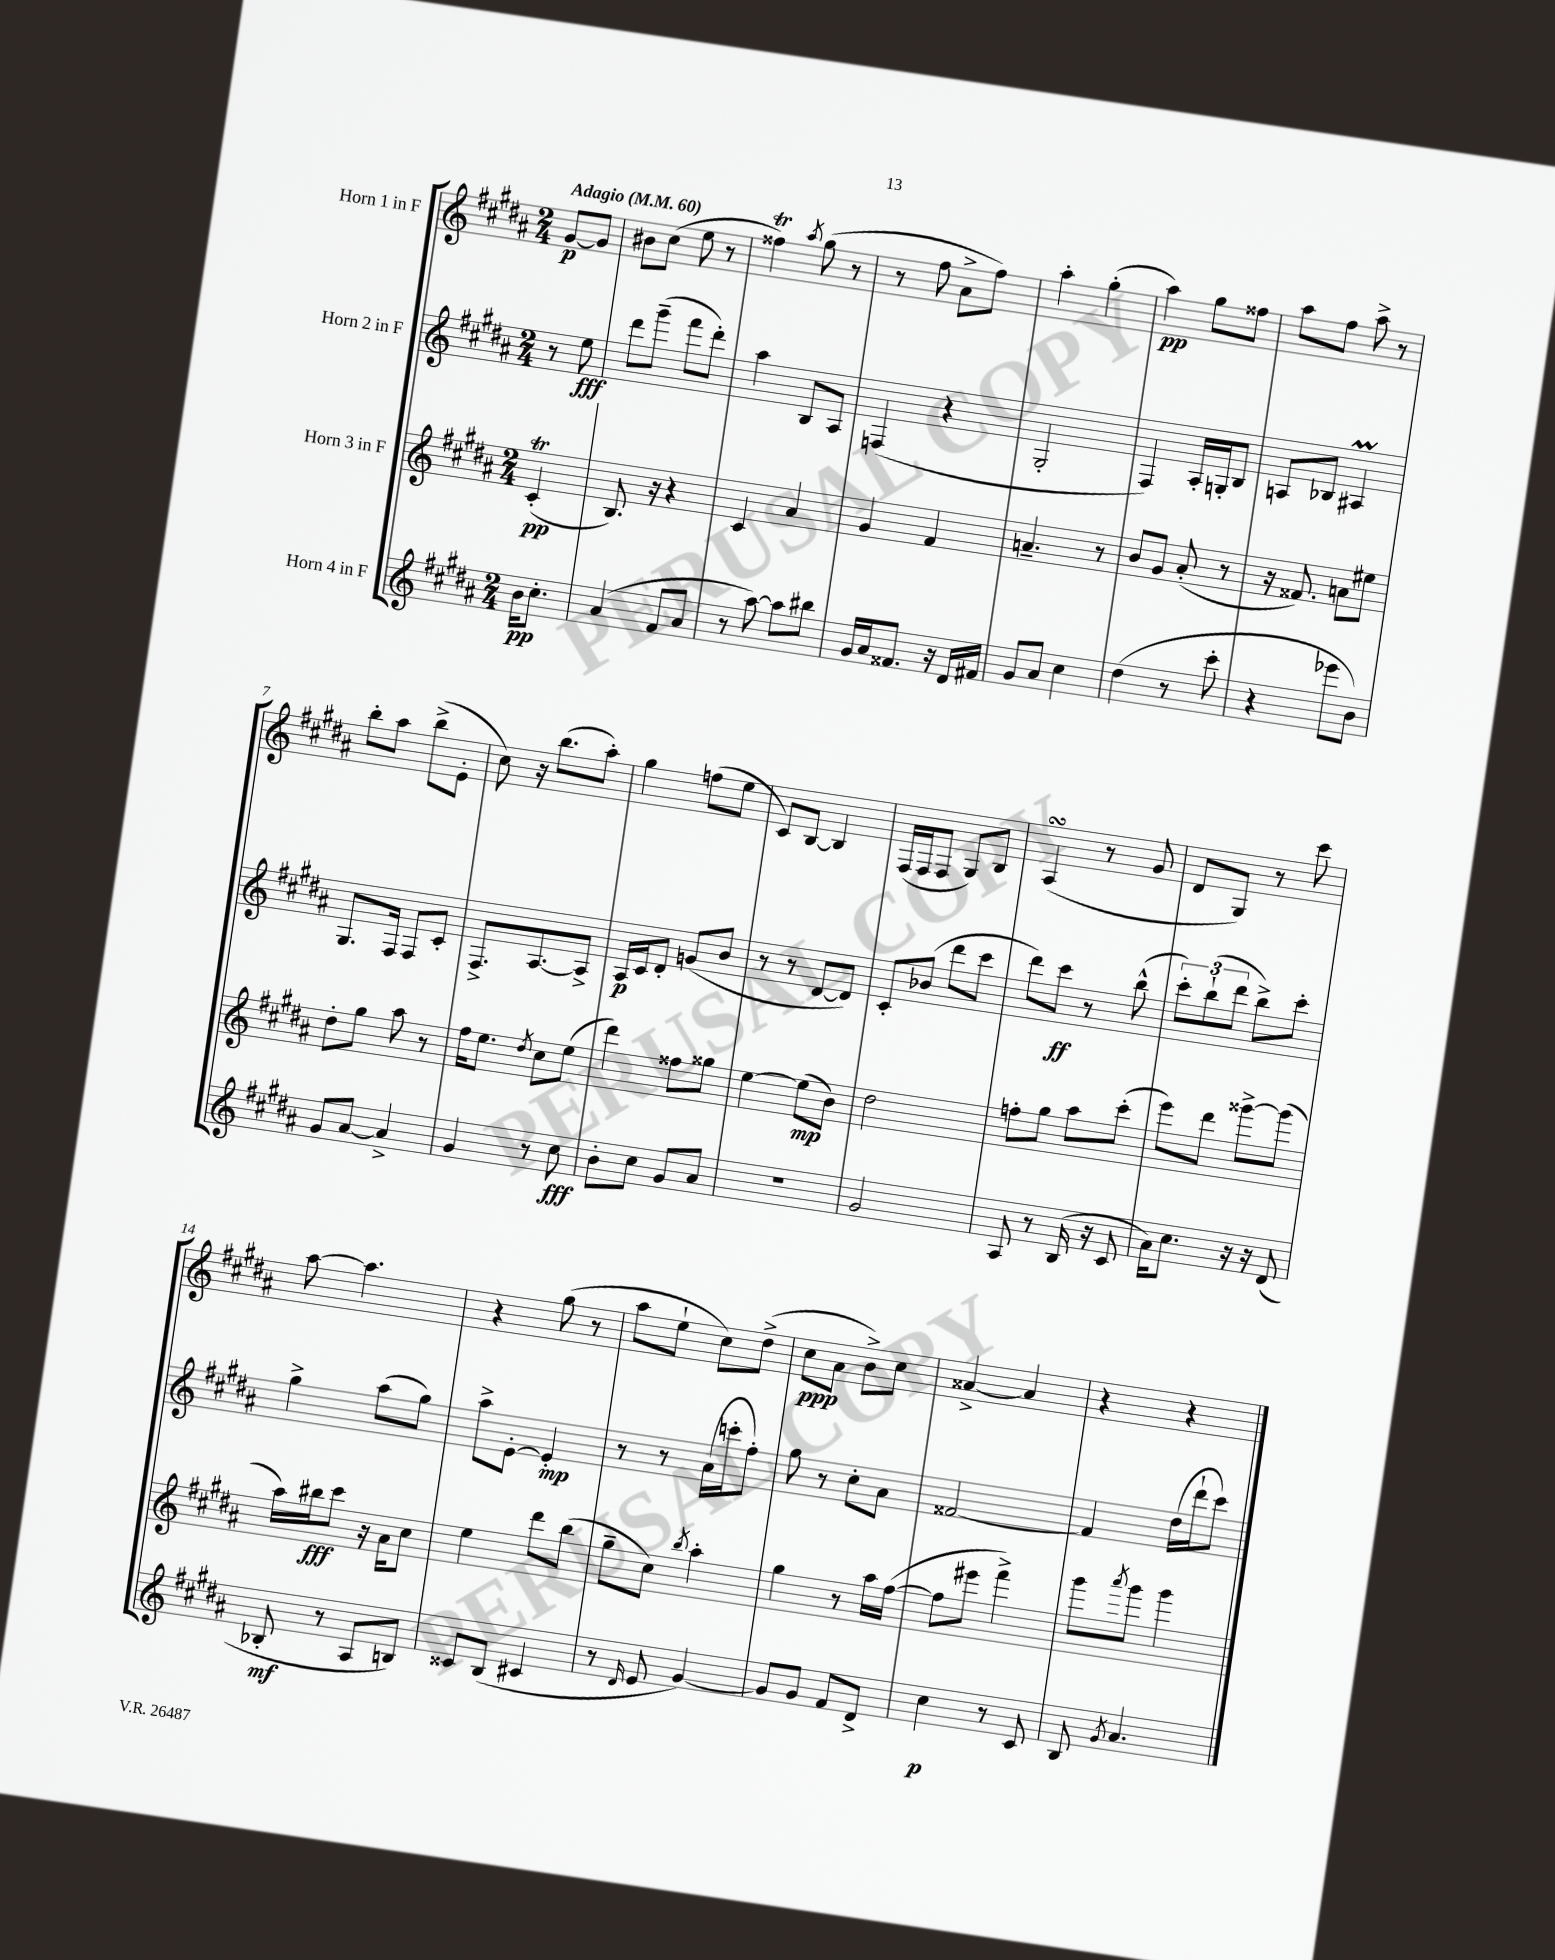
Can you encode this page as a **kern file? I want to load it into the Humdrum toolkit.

**kern	**dynam	**kern	**dynam	**kern	**dynam	**kern	**dynam
*part4	*part4	*part3	*part3	*part2	*part2	*part1	*part1
*staff4	*staff4	*staff3	*staff3	*staff2	*staff2	*staff1	*staff1
*I"Horn 4 in F	*	*I"Horn 3 in F	*	*I"Horn 2 in F	*	*I"Horn 1 in F	*
*clefG2	*	*clefG2	*	*clefG2	*	*clefG2	*
*k[f#c#g#d#a#]	*	*k[f#c#g#d#a#]	*	*k[f#c#g#d#a#]	*	*k[f#c#g#d#a#]	*
*M2/4	*	*M2/4	*	*M2/4	*	*M2/4	*
*MM60	*	*MM60	*	*MM60	*	*MM60	*
=	=	=	=	=	=	=	=
!	!	!	!	!	!	!LO:TX:a:B:t=Adagio	!
16b\KL	pp	(4c#T'/	pp	8r	.	[8g#/L	p
8.cc#'\J	.	.	.	.	.	.	.
.	.	.	.	8ee\	fff	8g#/J]	.
=1	=1	=1	=1	=1	=1	=1	=1
(4a#/	.	8.B/)	.	8ddd#\L	.	8b#X\L	.
.	.	.	.	(8ggg#~\J	.	(8cc#\J	.
.	.	16r	.	.	.	.	.
8f#/L	.	4r	.	8fff#\L	.	8ee\	.
8a#/J	.	.	.	8ddd#'\J)	.	8r	.
=2	=2	=2	=2	=2	=2	=2	=2
8r	.	4c#/	.	4aa#\	.	4ff##Xt\)	.
[8aa#\)	.	.	.	.	.	.	.
.	.	.	.	.	.	8qaa#/	.
8aa#\L]	.	4a#/	.	8B/L	.	(8gg#\	.
8bb#X\J	.	.	.	8A#/J	.	8r	.
=3	=3	=3	=3	=3	=3	=3	=3
16g#/LL	.	4g#/	.	(4Fn/	.	8r	.
16a#/J	.	.	.	.	.	.	.
8.f##X/J	.	.	.	.	.	8ff#\	.
.	.	4f#/	.	4r	.	8a#^\L	.
16r	.	.	.	.	.	.	.
16d#/LL	.	.	.	.	.	8ff#\J)	.
16f#X/JJ	.	.	.	.	.	.	.
=4	=4	=4	=4	=4	=4	=4	=4
8g#/L	.	4.an~/	.	2G#'/	.	4aa#'\	.
8a#/J	.	.	.	.	.	.	.
4cc#\	.	.	.	.	.	(4gg#'\	.
.	.	8r	.	.	.	.	.
=5	=5	=5	=5	=5	=5	=5	=5
(4dd#\	.	8b/L	.	4F#/)	.	4aa#\)	pp
.	.	8g#/J	.	.	.	.	.
8r	.	(8a#'/	.	16A#'/LL	.	8gg#\L	.
.	.	.	.	16Gn'/J	.	.	.
8ccc#'\	.	8r	.	8B/J	.	8ff##X\J	.
=6	=6	=6	=6	=6	=6	=6	=6
4r	.	16r	.	8An/L	.	8aa#\L	.
.	.	8.f##X/)	.	.	.	.	.
.	.	.	.	8B-X/J	.	8ff#\J	.
8eee-X\L	.	8an\L	.	4A#Xm/	.	8aa#^\	.
8b\J)	.	8ee#X\J	.	.	.	8r	.
!!LO:LB:g=z
=7	=7	=7	=7	=7	=7	=7	=7
8g#/L	.	8dd#'\L	.	8.G#/L	.	8bb'\L	.
[8a#/J	.	8gg#\J	.	.	.	8aa#\J	.
.	.	.	.	16F#/Jk	.	.	.
4a#^/]	.	8aa#\	.	8F#/L	.	(8bb^\L	.
.	.	8r	.	8c#'/J	.	8e'\J	.
=8	=8	=8	=8	=8	=8	=8	=8
4g#/	.	16ff#\KL	.	8.F#^/L	.	8cc#\)	.
.	.	8.ee\J	.	.	.	.	.
.	.	.	.	.	.	16r	.
.	.	.	.	[8.A#/	.	(8.bb\L	.
.	.	8qdd#/	.	.	.	.	.
8r	.	8cc#\L	.	.	.	.	.
8cc#\	fff	(8ee\J	.	8A#^/J]	.	8aa#'\J)	.
=9	=9	=9	=9	=9	=9	=9	=9
8b'\L	.	4ddd#\)	.	16A#/LL	p	4gg#\	.
.	.	.	.	16c#/J	.	.	.
8cc#\J	.	.	.	8d#'/J	.	.	.
8g#/L	.	8ff##X\L	.	(8gn/L	.	(8ffn\L	.
8a#/J	.	8gg##X\J	.	8b/J	.	8ee\J	.
=10	=10	=10	=10	=10	=10	=10	=10
2r	.	[4ee\	.	8r	.	8c#/L)	.
.	.	.	.	8r	.	[8B/J	.
.	.	(8ee\L]	mp	[8d#/L	.	4B/]	.
.	.	8b\J)	.	8d#/J])	.	.	.
=11	=11	=11	=11	=11	=11	=11	=11
2g#/	.	2dd#\	.	8c#'/L	.	(16F#/LL	.
.	.	.	.	.	.	16F#/J	.
.	.	.	.	(8b-X/J	.	8F#/J	.
.	.	.	.	8ddd#\L	.	8G#/L)	.
.	.	.	.	8ccc#\J	.	8B/J	.
=12	=12	=12	=12	=12	=12	=12	=12
8A#/	.	8ffn'\L	.	8ddd#\L)	.	(4A#sSsS/	.
8r	.	8gg#\J	.	8ccc#\J	ff	.	.
(16B/	.	8aa#\L	.	8r	.	8r	.
16r	.	.	.	.	.	.	.
8c#/	.	(8ccc#'\J	.	(8bb^^\	.	8g#/	.
=13	=13	=13	=13	=13	=13	=13	=13
16a#\KL)	.	8eee\L)	.	12ccc#'\L)	.	8d#/L	.
8.cc#\J	.	.	.	.	.	.	.
.	.	.	.	(12bb`\	.	.	.
.	.	8ddd#\J	.	.	.	8G#/J)	.
.	.	.	.	12ddd#\J	.	.	.
16r	.	[8ggg##X^\L	.	8bb^\L)	.	8r	.
16r	.	.	.	.	.	.	.
(8d#/	.	(8ggg##\J]	.	8ccc#'\J	.	8ccc#\	.
!!LO:LB:g=z
=14	=14	=14	=14	=14	=14	=14	=14
8B-X'/	mf	16aa#\LL)	.	4gg#^\	.	[8aa#\	.
.	.	16bb#X\J	fff	.	.	.	.
8r	.	8ccc#\J	.	.	.	4.aa#\]	.
8A#/L	.	16r	.	(8aa#\L	.	.	.
.	.	16a#\KL	.	.	.	.	.
8Bn/J)	.	8cc#\J	.	8gg#\J)	.	.	.
=15	=15	=15	=15	=15	=15	=15	=15
8c##X/L	.	4ee\	.	8aa#^\L	.	4r	.
(8B/J	.	.	.	[8e'\J	.	.	.
4c#X/	.	8ddd#\L	.	4e'/]	mp	(8gg#\	.
.	.	(8bb\J	.	.	.	8r	.
=16	=16	=16	=16	=16	=16	=16	=16
8r	.	8gg#~\L	.	8r	.	8aa#\L	.
16qqd#/	.	.	.	.	.	.	.
8e/	.	8cc#\J)	.	8r	.	8ee`\J	.
.	.	8qbb/	.	.	.	.	.
[4g#/)	.	4aa#'\	.	(16a#\LL	.	8cc#\L)	.
.	.	.	.	16cccn'\J	.	.	.
.	.	.	.	8ff#'\J)	.	(8dd#^\J	.
=17	=17	=17	=17	=17	=17	=17	=17
8g#/L]	.	4gg#\	.	8gg#\	.	8cc#\L	ppp
8g#/J	.	.	.	8r	.	8a#\J	.
8f#/L	.	8r	.	8cc#'\L	.	8b^\L)	.
8d#^/J	.	16aa#\LL	.	8a#\J	.	8cc#\J	.
.	.	([16ff#\JJ	.	.	.	.	.
=18	=18	=18	=18	=18	=18	=18	=18
4cc#\	p	8ff#\L]	.	[2f##X/	.	[4a##X^/	.
.	.	8eee#X\J	.	.	.	.	.
8r	.	4fff#^\)	.	.	.	4a##/]	.
8c#/	.	.	.	.	.	.	.
=19	=19	=19	=19	=19	=19	=19	=19
8B/	.	8ggg#\L	.	4f##/]	.	4r	.
8qg#/	.	8qaaa#/	.	.	.	.	.
4.a#/	.	8ggg#\J	.	.	.	.	.
.	.	4ggg#\	.	(16dd#\LL	.	4r	.
.	.	.	.	16ddd#`\J	.	.	.
.	.	.	.	8ccc#\J)	.	.	.
==	==	==	==	==	==	==	==
*-	*-	*-	*-	*-	*-	*-	*-
